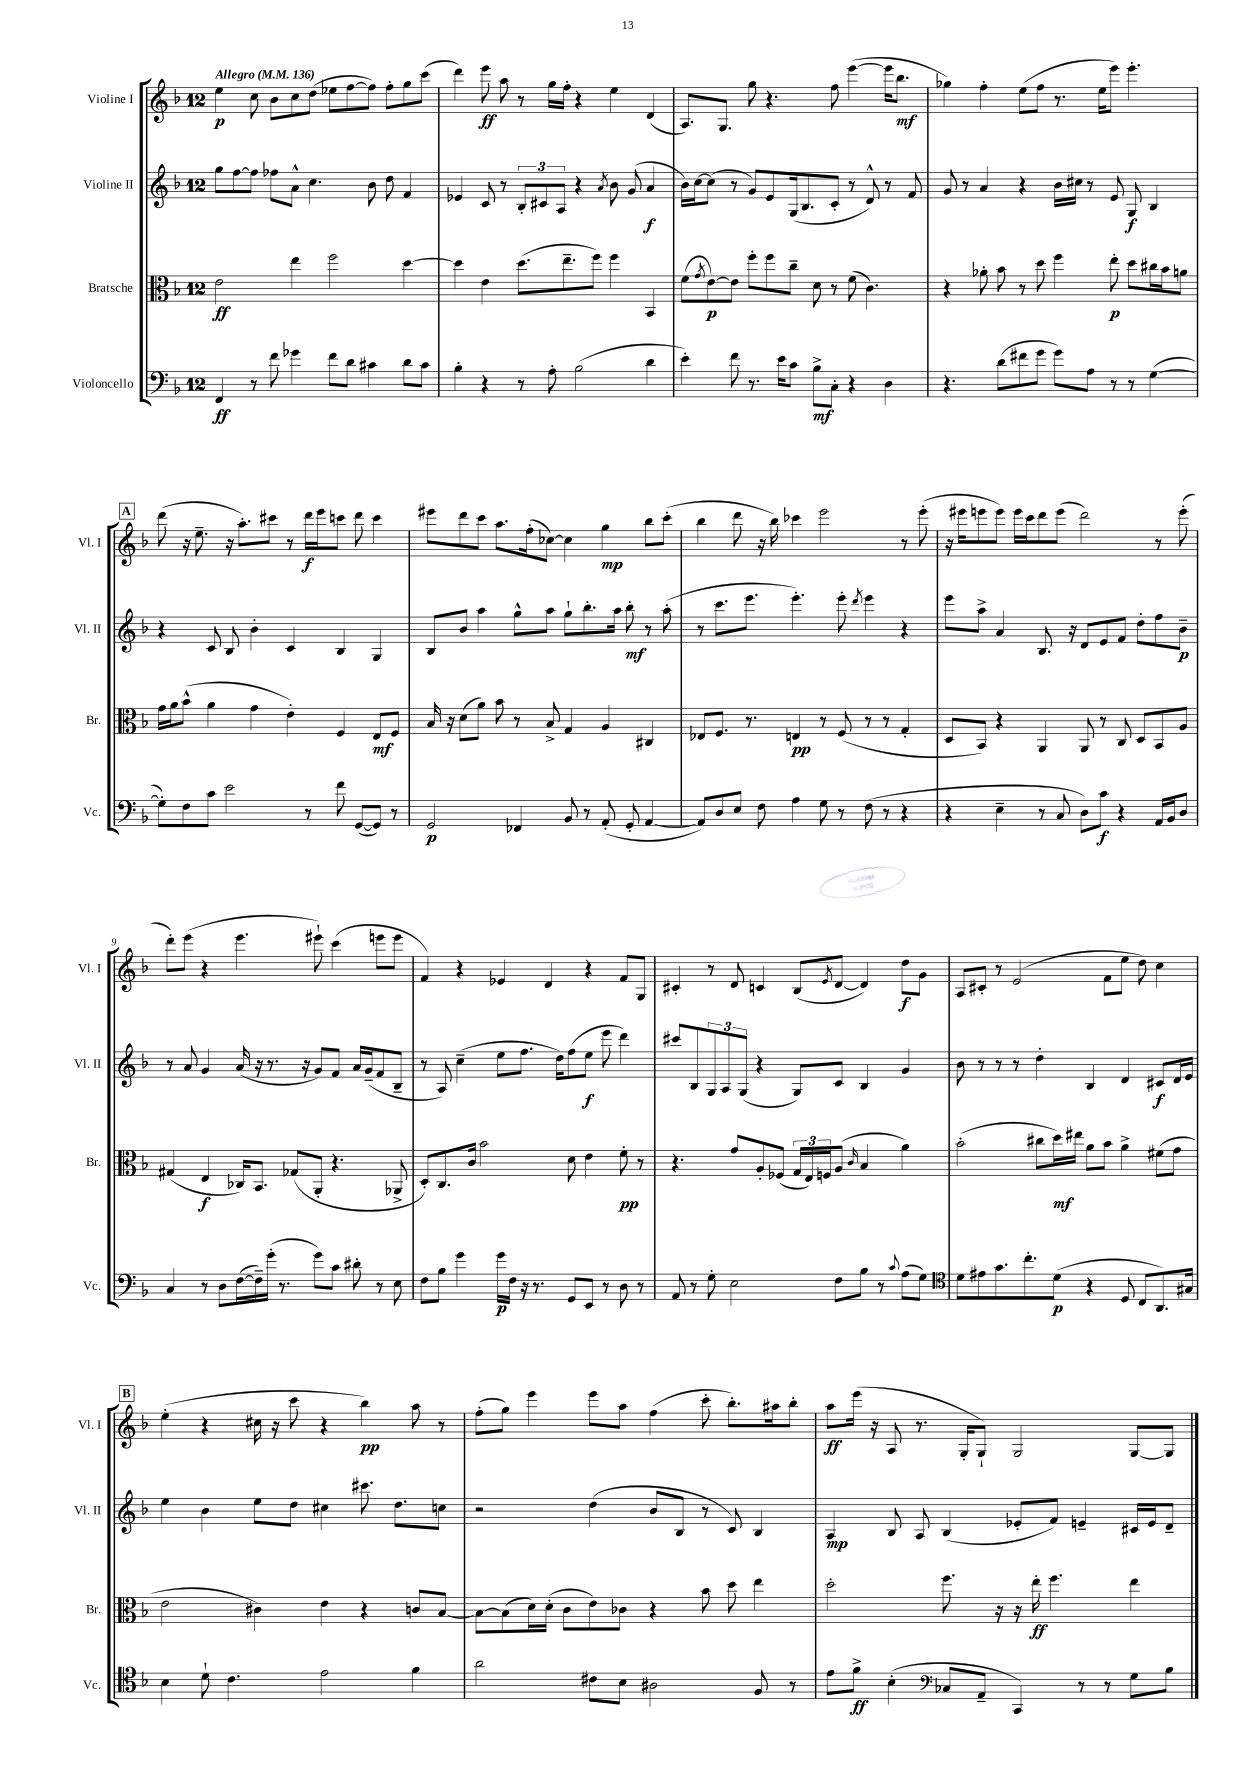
<<
\new StaffGroup <<
\new Staff = "s0" \with { instrumentName = "Violine I" shortInstrumentName = "Vl. I" } {
    \clef treble \key f \major \once \override Staff.TimeSignature.style = #'single-digit \time 12/8 \tempo "Allegro" 4 = 136
    e''4\p c''8 bes'8 c''8 d''8( ees''8 f''8~ f''8) f''8-. g''8 c'''8( |
    d'''4) e'''8\ff a''8 r8 g''16 f''16-. r4 e''4 d'4( |
    a8.) g8. g''8 r4. f''8 e'''4~( e'''16 bes''8.\mf |
    ges''4) f''4-. e''8( f''8 r8. e''16 e'''8) e'''4.-. |
    \mark \markup { \box "A" } d'''8( r16 e''8.-- r16 a''8.-.) cis'''8 r8 d'''16\f e'''16 c'''8 d'''8 c'''4 |
    eis'''8 d'''8 c'''8 a''8. f''16-.( ces''8~) ces''4 g''4\mp bes''8 c'''8-.( |
    bes''4 d'''8 r16 bes''16) ces'''4 e'''2 r8 e'''8-.( |
    r16 eis'''16 e'''8 e'''8) e'''16 c'''16 d'''8 e'''8( d'''2) r8 e'''8-.( |
    d'''8-.) e'''8( r4 e'''4. eis'''8-!) c'''4( e'''8 e'''8 |
    f'4) r4 ees'4 d'4 r4 f'8 g8 |
    cis'4-. r8 d'8 c'4 bes8( \acciaccatura { e'8 } d'8~ d'4) d''8\f g'8 |
    a8 cis'8-. r8 e'2( f'8 e''8 d''8) c''4 |
    \mark \markup { \box "B" } e''4-.( r4 cis''16 r16 c'''8 r4 bes''4\pp) a''8 r8 |
    f''8-.( g''8) e'''4 e'''8 a''8 f''4( c'''8-. bes''8.-.) ais''16 bes''8-. |
    a''8\ff e'''16( r16 a8 r8. g16-. g8-!) g2 g8~ g8 \bar "|." |
}
\new Staff = "s1" \with { instrumentName = "Violine II" shortInstrumentName = "Vl. II" } {
    \clef treble \key f \major \once \override Staff.TimeSignature.style = #'single-digit \time 12/8
    g''8 f''8~ f''8 fes''8 a'8-^ c''4. bes'8 d''8 f'4 |
    ees'4 c'8 r8 \tuplet 3/2 { bes8-. cis'8 a8 } r4 \acciaccatura { a'8 } bes'8 g'8( a'4\f |
    bes'16) c''16~ c''8( r8 g'8) e'8 g16( bes8. c'8-. r8 d'8-^) r8 f'8 |
    g'8 r8 a'4 r4 bes'16 cis''16 r8 e'8 g8\f bes4 |
    \mark \markup { \box "A" } r4 c'8 bes8 bes'4-. c'4 bes4 g4 |
    bes8 bes'8 a''4 g''8-^ a''8 g''8-! bes''8.-. a''16 bes''8-.\mf r8 a''8-.( |
    r8 c'''8. e'''8. e'''4.-.) e'''8-. \acciaccatura { d'''8 } e'''4 r4 |
    e'''8 a''8-> a'4 bes8. r16 d'8 e'8 f'8 d''8-. f''8 bes'8--\p |
    r8 a'8 g'4 a'16( r16 r8. r16 g'8) f'8 a'16 g'16--( f'8 bes8-- |
    r8 a8) c''4--( e''8 f''8. d''16) f''8( e''8\f e'''8 d'''4) |
    cis'''8 bes8 \tuplet 3/2 { g8 a8 g8( } r4 g8) c'8 bes4 g'4 |
    bes'8 r8 r8 r8 d''4-. bes4 d'4 cis'8\f d'16 e'16 |
    \mark \markup { \box "B" } e''4 bes'4 e''8 d''8 cis''4 cis'''8. d''8. c''8 |
    r2 d''4( bes'8 bes8 r8 c'8) bes4 |
    a4\mp bes8 a8 bes4( ees'8-. f'8) e'4-- cis'16 e'16 d'8-- \bar "|." |
}
\new Staff = "s2" \with { instrumentName = "Bratsche" shortInstrumentName = "Br." } {
    \clef alto \key f \major \once \override Staff.TimeSignature.style = #'single-digit \time 12/8
    e'2\ff e''4 f''2 d''4~ |
    d''4 e'4 d''8.( e''8.-- f''8) f''4 bes,4 |
    f'8( \acciaccatura { g'8 } e'8~\p) e'8 f''8-. f''8 c''8-- d'8 r8 f'8( c'4.) |
    r4 aes'8-. bes'8 r8 d''8 f''4 e''8-.\p d''8 cis''16 bes'16 a'8 |
    \mark \markup { \box "A" } g'16 a'16 bes'8-^( a'4 g'4 e'4-.) f4 e8\mf f8 |
    bes16 r16 d'8( a'8) bes'8 r8 bes8-> g4 a4 cis4 |
    ees8 f8. r8. e4\pp r8 f8( r8 r8 g4-. |
    d8 bes,8) r4 a,4 a,8 r8 c8 d8 bes,8 a8 |
    gis4( e4\f ces16) bes,8. ges8( a,8-. r4. aes,8-> |
    d8-.) c8. c'16 bes'2 d'8 e'4 f'8-.\pp r8 |
    r4. g'8 a8-. fes8( \tuplet 3/2 { g16 e16) f16 } a8( \grace { c'16 } bes4 a'4) |
    bes'2-.( cis''8 d''16\mf) eis''16 a'8 bes'8 a'4-> fis'8( g'8 |
    \mark \markup { \box "B" } e'2 cis'4) e'4 r4 c'8 bes8~ |
    bes8~ bes8( d'16) d'16-.( c'8 e'8) ces'8 r4 bes'8 d''8 e''4 |
    d''2-. f''8. r16 r16 e''16-.\ff f''4. e''4 \bar "|." |
}
\new Staff = "s3" \with { instrumentName = "Violoncello" shortInstrumentName = "Vc." } {
    \clef bass \key f \major \once \override Staff.TimeSignature.style = #'single-digit \time 12/8
    f,4\ff r8 f'8 ges'4 f'8 d'8 cis'4 d'8 cis'8 |
    bes4-. r4 r8 a8-. bes2( d'4 |
    e'4-.) f'8 r8. e'16 c'8 bes8->\mf c8-. r4 d4 |
    r4. d'8( fis'8 g'8 g'8) a8 r8 r8 g4~( |
    \mark \markup { \box "A" } g8-.) f8 c'8 e'2 r8 f'8 g,8~( g,8) r8 |
    g,2\p fes,4 bes,8 r8 a,8-.( g,8-. a,4~ |
    a,8) d8 e8 f8 a4 g8 r8 f8( r8 r4 |
    r4 e4-- r8 c8 d8) c'8\f r4 a,16 bes,16 d8 |
    c4 r8 d8 f16~( f16--) g'16-.( r8. g'8) c'8 dis'8-. r8 e8 |
    f8 bes8 g'4 g'16\p f16 r16 r8. g,8 e,8 r8 d8 r8 |
    a,8 r8 g8-. e2 f8 bes8 r8 \appoggiatura { c'8 } a8( g8) |
    \clef tenor d'8 eis'8 g'8. c''8.-. d'8\p( r4 d8 c8 a,8.) gis16 |
    \mark \markup { \box "B" } bes4 d'8-! c'4. e'2 f'4 |
    a'2 cis'8 bes8 ais2 f8 r8 |
    e'8 f'8->\ff bes4-.( \clef bass ces8 a,8-- c,4) r8 r8 g8 bes8 \bar "|." |
}
>>
>>
